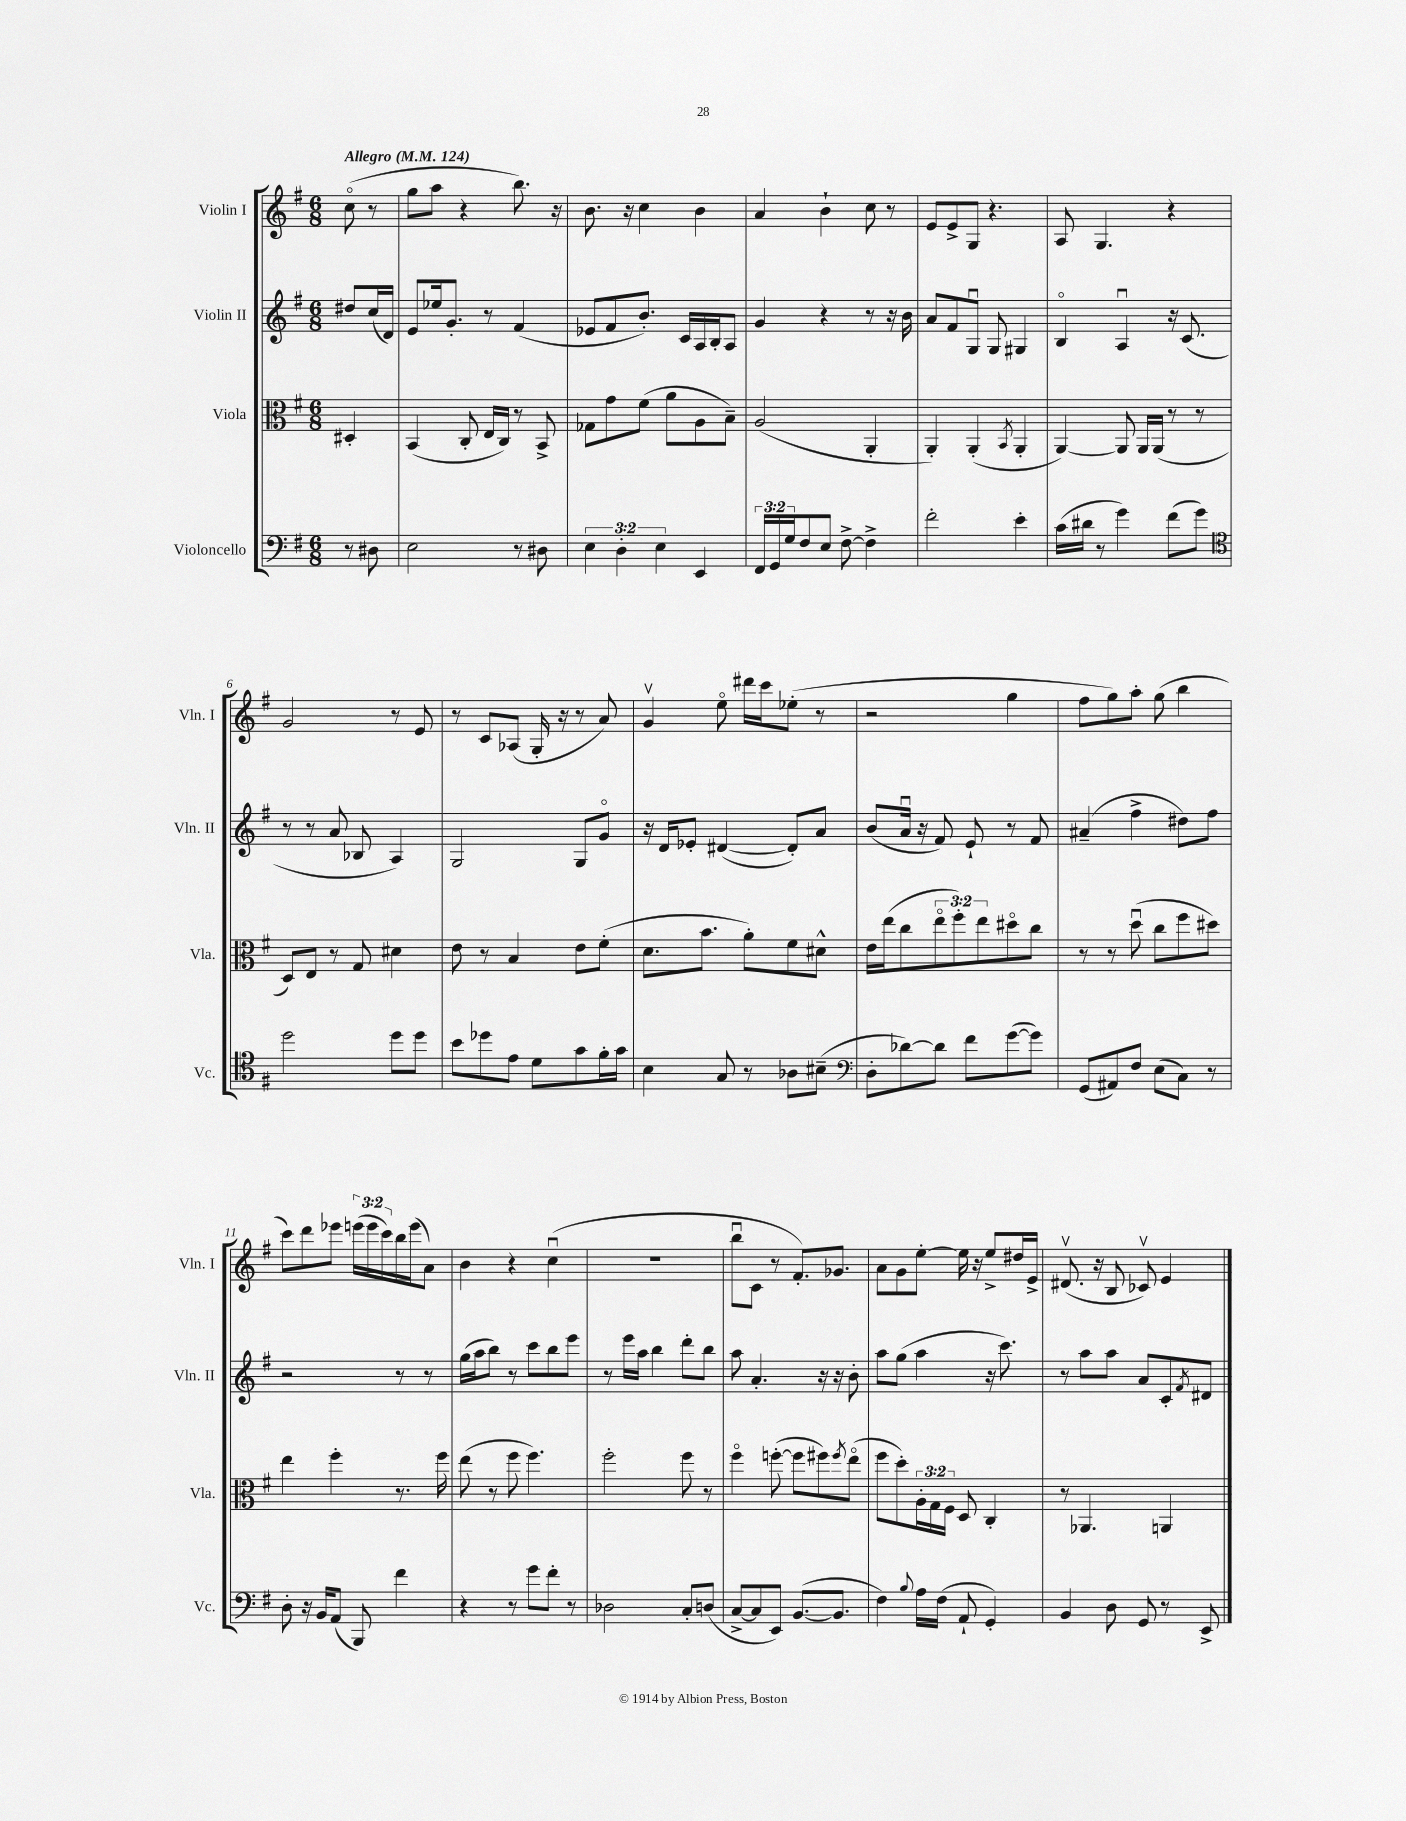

**kern	**kern	**kern	**kern
*staff4	*staff3	*staff2	*staff1
*clefF4	*clefC3	*clefG2	*clefG2
*k[f#]	*k[f#]	*k[f#]	*k[f#]
*M6/8	*M6/8	*M6/8	*M6/8
*MM124	*MM124	*MM124	*MM124
8r	4D#'	8dd#	(8cco
8D#	.	(16cc	8r
.	.	16d)	.
=	=	=	=
2E	(4BB	8e	8gg
.	.	16ee-	8aa
.	.	8.g'	.
.	8C'	.	4r
.	16E	8r	.
.	16C)	.	.
8r	8r	(4f#	8.bb)
8D#	8BB^	.	.
.	.	.	16r
=	=	=	=
6E	8G-	8e-	8.b
.	8g	8f#	.
6D'	.	.	.
.	.	.	16r
.	(8f#	8.b')	4cc
6E	.	.	.
.	8a	.	.
.	.	16c	.
4EE	8A	16A	4b
.	.	16B'	.
.	8B~)	8A	.
=	=	=	=
24FF#	(2A	4g	4a
24GG	.	.	.
24G	.	.	.
8F#	.	.	.
8E	.	4r	4b`
[8F#^	.	.	.
4F#^]	4AA'	8r	8cc
.	.	16r	8r
.	.	16b	.
=	=	=	=
2f#'	4AA')	8a	8e
.	.	8f#	8e^
.	(4AA'	8Gu	8G
.	.	8G	4.r
.	8qBB	.	.
4e'	4AA'	4G#	.
=	=	=	=
(16c	[4AA)	4Bo	8A
16d#	.	.	.
8r	.	.	4.G
4g)	8AA]	4Au	.
.	16AA	.	.
.	(16AA	.	.
(8f#	8r	16r	4r
.	.	(8.c	.
8g)	8r	.	.
=	=	=	=
*clefC4	*	*	*
2dd	8D)	8r	2g
.	8E	8r	.
.	8r	8a	.
.	8G	8B-	.
8dd	4d#	4A)	8r
8dd	.	.	8e
=	=	=	=
8b	8e	2G	8r
8dd-	8r	.	8c
8e	4B	.	(8A-
8d	.	.	16G'
.	.	.	16r
8g	8e	8G	8r
16f#'	(8f#'	8go	8a)
16g	.	.	.
=	=	=	=
4B	8.d	16r	4gv
.	.	16d	.
.	.	8e-'	.
.	8.b	.	.
8G	.	([4d#	8eeo
8r	8a')	.	16ddd#
.	.	.	16ccc
8A-	8f#	8d#'])	(8ee-'
(8B#~	8d#^^	8a	8r
=	=	=	=
*clefF4	*	*	*
8D'	16e	(8b	2r
.	(16ee	.	.
[8d-)	8cc	16au	.
.	.	16r	.
8d-]	12eeo	8f#)	.
.	12ff#')	.	.
8f#	.	8e`	.
.	12ee	.	.
([8g	8dd#o	8r	4gg
8g])	8cc	8f#	.
=	=	=	=
(8GG	8r	(4a#~	8ff#
8AA#)	8r	.	8gg)
8F#	(8ddu	4ff#^	8aa'
(8E	8cc	.	(8gg
8C)	8ff#	8dd#)	4bb
8r	8dd#)	8ff#	.
=	=	=	=
8D'	4ee	2r	8ccc)
16r	.	.	8ddd
16BB	.	.	.
(8AA	4ff#'	.	8eee-
8BBB)	.	.	(24eee
.	.	.	24eee
.	.	.	24ccc)
4f#	8.r	8r	16bb
.	.	.	(16eee
.	.	8r	8a)
.	16ff#	.	.
=	=	=	=
4r	(8ee	(16gg	4b
.	.	16aa	.
.	8r	8bb)	.
8r	8ff#	8r	4r
8g	4.ff#)	8ccc	.
8f#'	.	8bb	(4ccu
8r	.	8eee	.
=	=	=	=
2D-	2ff#'	8r	2.r
.	.	16eee	.
.	.	16aa	.
.	.	4bb	.
8C'	8ff#	8ddd'	.
(8D	8r	8bb	.
=	=	=	=
[8C^	4ff#o	8aa	8bbu
8C]	.	4.a'	8c
8EE)	([8ff'	.	8r
([8.BB	8ff]	.	8.f#')
.	8ff#)	16r	.
8.BB]	.	16r	8.g-
.	8qff#	.	.
.	(8eeo	8b'	.
=	=	=	=
4F#)	8ff#	8aa	8a
.	8dd')	(8gg	8g
8qqB	.	.	.
16A	24A'	4aa	[8ee'
.	24G	.	.
(16F#	.	.	.
.	24F#	.	.
8AA`	8D	.	16ee]
.	.	.	16r
4GG')	4C'	16r	8ee^
.	.	8.ccc)	.
.	.	.	16dd#
.	.	.	16e^
=	=	=	=
4BB	8r	8r	(8.d#v
.	4.AA-	8aa	.
.	.	.	16r
8D	.	8aa	8B
8GG	.	8a	8c-v)
8r	4AA	8c'	4e
.	.	8qf#	.
8EE^	.	8d#	.
==	==	==	==
*-	*-	*-	*-
